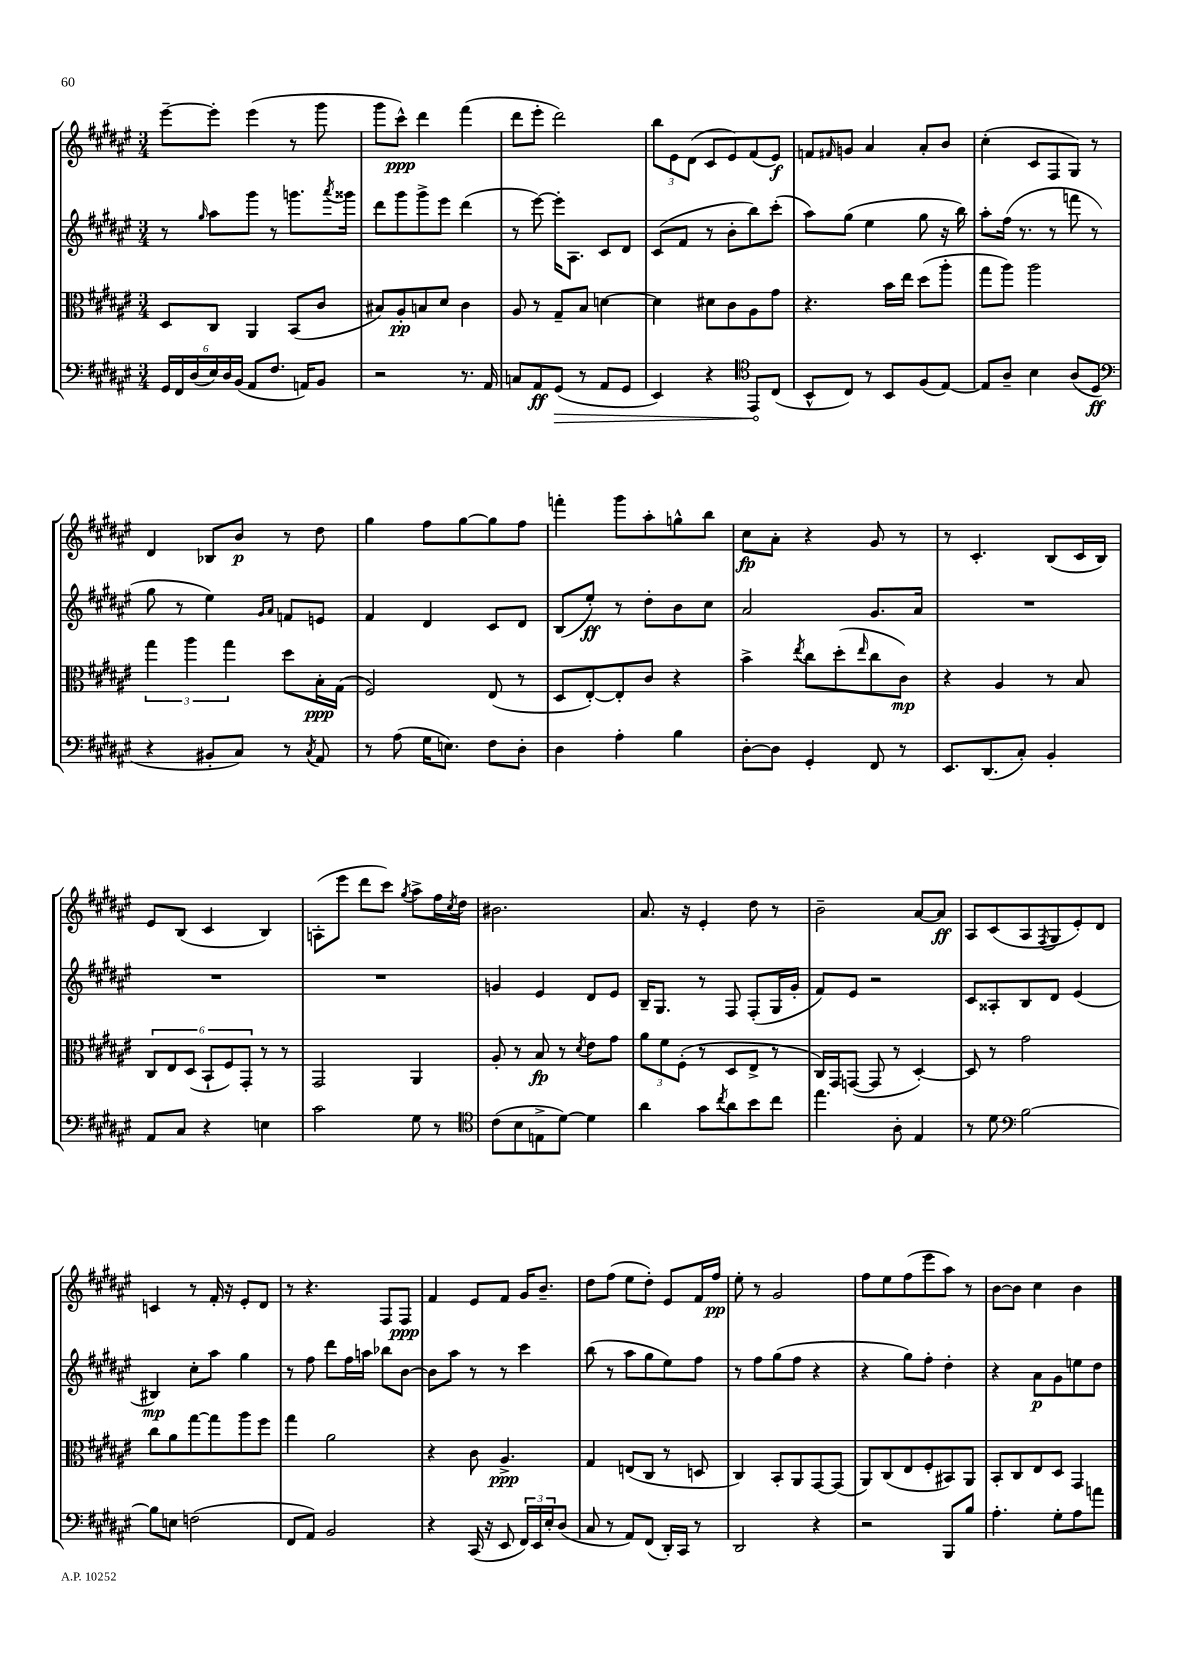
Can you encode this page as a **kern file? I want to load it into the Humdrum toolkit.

**kern	**dynam	**kern	**dynam	**kern	**dynam	**kern	**dynam
*part4	*part4	*part3	*part3	*part2	*part2	*part1	*part1
*staff4	*staff4	*staff3	*staff3	*staff2	*staff2	*staff1	*staff1
*clefF4	*	*clefC3	*	*clefG2	*	*clefG2	*
*k[f#c#g#d#a#e#]	*	*k[f#c#g#d#a#e#]	*	*k[f#c#g#d#a#e#]	*	*k[f#c#g#d#a#e#]	*
*M3/4	*	*M3/4	*	*M3/4	*	*M3/4	*
=25	=25	=25	=25	=25	=25	=25	=25
24GG#/LL	.	8D#/L	.	8r	.	[8eee#~\L	.
24FF#/	.	.	.	.	.	.	.
(24D#/	.	.	.	.	.	.	.
.	.	.	.	16qqgg#/	.	.	.
24E#/)	.	8C#/J	.	8aa#\L	.	8eee#'\J]	.
24D#/	.	.	.	.	.	.	.
(24BB/JJ	.	.	.	.	.	.	.
8AA#/L	.	4AA#/	.	8ggg#\J	.	(4eee#\	.
8.F#/J	.	.	.	8r	.	.	.
.	.	(8BB/L	.	8.gggn\L	.	8r	.
16AAn/KL)	.	.	.	.	.	.	.
8BB/J	.	8c#/J	.	.	.	8ggg#\	.
.	.	.	.	8qaaa#/	.	.	.
.	.	.	.	16ggg##X\Jk	.	.	.
=26	=26	=26	=26	=26	=26	=26	=26
2r	.	8B#X/L)	.	8ddd#\L	.	8ggg#\L	.
.	.	8A#'/	pp	8ggg#\	.	8ccc#^^\J)	ppp
.	.	8Bn/	.	8ggg#^\	.	4ddd#\	.
.	.	8d#/J	.	8eee#\J	.	.	.
8.r	.	4c#\	.	(4ddd#\	.	(4fff#\	.
16AA#/	.	.	.	.	.	.	.
=27	=27	=27	=27	=27	=27	=27	=27
8Cn/L	.	8A#/	.	8r	.	8ddd#\L	.
8AA#/	ff	8r	.	[8eee#\)	.	8eee#'\J	.
!	!LO:HP:b	!	!	!	!	!	!
(8GG#/J	>	8G#~/L	.	16eee#'\KL]	.	2ddd#\)	.
.	.	.	.	8.A#\J	.	.	.
8r	.	8B/J	.	.	.	.	.
8AA#/L	.	[4dn\	.	8c#/L	.	.	.
8GG#/J	.	.	.	8d#/J	.	.	.
=28	=28	=28	=28	=28	=28	=28	=28
4EE#/)	.	4d\]	.	(8c#/L	.	12bb\L	.
.	.	.	.	.	.	12e#\	.
.	.	.	.	8f#/J	.	.	.
.	.	.	.	.	.	(12d#\J	.
4r	.	8d#X\L	.	8r	.	8c#/L	.
.	.	8c#\	.	8b'\L	.	8e#/)	.
*clefC4	*	*	*	*	*	*	*
8EE#/L	.	8A#\	.	8bb\)	.	(8f#/	.
(8C#/J	]	8g#\J	.	(8ccc#'\J	.	8e#/J)	f
=29	=29	=29	=29	=29	=29	=29	=29
8BB^^/L	.	4.r	.	8aa#\L)	.	8fn/L	.
.	.	.	.	.	.	16qqf#X/	.
8C#/J)	.	.	.	(8gg#\J	.	8gn/J	.
8r	.	.	.	4ee#\	.	4a#/	.
8BB/L	.	16b\LL	.	.	.	.	.
.	.	16ee#\JJ	.	.	.	.	.
(8F#/	.	(8dd#\L	.	8gg#\	.	8a#'/L	.
[8E#/J)	.	8aa#'\J	.	16r	.	8b/J	.
.	.	.	.	16bb\)	.	.	.
=30	=30	=30	=30	=30	=30	=30	=30
8E#/L]	.	8gg#\L	.	8aa#'\L	.	(4cc#'\	.
8A#~/J	.	8aa#\J)	.	(16ff#\Jk	.	.	.
.	.	.	.	8.r	.	.	.
4B\	.	2aa#\	.	.	.	8c#/L	.
.	.	.	.	8r	.	8F#/	.
(8A#/L	.	.	.	8fffn\	.	8G#/J)	.
8D#/J	ff	.	.	8r	.	8r	.
!!LO:LB:g=z
=31	=31	=31	=31	=31	=31	=31	=31
*clefF4	*	*	*	*	*	*	*
4r	.	6gg#\	.	8gg#\	.	4d#/	.
.	.	.	.	8r	.	.	.
.	.	6aa#\	.	.	.	.	.
8BB#X'/L	.	.	.	4ee#\)	.	8B-X/L	.
.	.	6gg#\	.	.	.	.	.
8C#/J)	.	.	.	.	.	8b/J	p
.	.	.	.	16qqg#/LL	.	.	.
.	.	.	.	16qqa#/JJ	.	.	.
8r	.	8dd#\L	.	8fn/L	.	8r	.
8qC#/	.	.	.	.	.	.	.
8AA#/	.	16B'\L	ppp	8en/J	.	8dd#\	.
.	.	(16G#\JJ	.	.	.	.	.
=32	=32	=32	=32	=32	=32	=32	=32
8r	.	2F#/)	.	4f#/	.	4gg#\	.
(8A#\	.	.	.	.	.	.	.
16G#\KL	.	.	.	4d#/	.	8ff#\L	.
8.En\J)	.	.	.	.	.	.	.
.	.	.	.	.	.	[8gg#\	.
8F#\L	.	(8E#/	.	8c#/L	.	8gg#\]	.
8D#'\J	.	8r	.	8d#/J	.	8ff#\J	.
=33	=33	=33	=33	=33	=33	=33	=33
4D#\	.	8D#/L	.	(8B/L	.	4fffn'\	.
.	.	[8E#'/)	.	8ee#'/J)	ff	.	.
4A#'\	.	8E#'/]	.	8r	.	8ggg#\L	.
.	.	8c#/J	.	8dd#'\L	.	8aa#'\	.
4B\	.	4r	.	8b\	.	8ggn^^\	.
.	.	.	.	8cc#\J	.	8bb\J	.
=34	=34	=34	=34	=34	=34	=34	=34
[8D#'\L	.	4b^\	.	2a#/	.	8cc#\L	fp
8D#\J]	.	.	.	.	.	8a#'\J	.
.	.	8qee#/	.	.	.	.	.
4GG#'/	.	8cc#\L	.	.	.	4r	.
.	.	(8dd#'\	.	.	.	.	.
.	.	16qqee#/	.	.	.	.	.
8FF#/	.	8cc#\	.	8.g#/L	.	8g#/	.
8r	.	8c#\J)	mp	.	.	8r	.
.	.	.	.	16a#/Jk	.	.	.
=35	=35	=35	=35	=35	=35	=35	=35
8.EE#/L	.	4r	.	2.r	.	8r	.
.	.	.	.	.	.	4.c#'/	.
(8.DD#/	.	.	.	.	.	.	.
.	.	4A#/	.	.	.	.	.
8C#'/J)	.	.	.	.	.	.	.
4BB'/	.	8r	.	.	.	(8B/L	.
.	.	8B/	.	.	.	16c#/L	.
.	.	.	.	.	.	16B/JJ)	.
!!LO:LB:g=z
=36	=36	=36	=36	=36	=36	=36	=36
8AA#/L	.	12C#/L	.	2.r	.	8e#/L	.
.	.	12E#/	.	.	.	.	.
8C#/J	.	.	.	.	.	(8B/J	.
.	.	(12D#/J	.	.	.	.	.
4r	.	12BB`/L	.	.	.	4c#/	.
.	.	12F#/)	.	.	.	.	.
.	.	12GG#'/J	.	.	.	.	.
4En\	.	8r	.	.	.	4B/)	.
.	.	8r	.	.	.	.	.
=37	=37	=37	=37	=37	=37	=37	=37
2c#\	.	2GG#/	.	2.r	.	(8An'\L	.
.	.	.	.	.	.	8eee#\J	.
.	.	.	.	.	.	8ddd#\L	.
.	.	.	.	.	.	8ccc#\J)	.
.	.	.	.	.	.	8qgg#/	.
8G#\	.	4AA#/	.	.	.	8aa#^\L	.
8r	.	.	.	.	.	16ff#\L	.
.	.	.	.	.	.	8qcc#/	.
.	.	.	.	.	.	16dd#\JJ	.
=38	=38	=38	=38	=38	=38	=38	=38
*clefC4	*	*	*	*	*	*	*
(8c#\L	.	8A#'/	.	4gn/	.	2.b#X\	.
8B\	.	8r	.	.	.	.	.
8En^\	.	8B/	fp	4e#/	.	.	.
[8d#\J)	.	8r	.	.	.	.	.
.	.	8qd#/	.	.	.	.	.
4d#\]	.	8e#\L	.	8d#/L	.	.	.
.	.	8g#\J	.	8e#/J	.	.	.
=39	=39	=39	=39	=39	=39	=39	=39
4a#\	.	12a#\L	.	16B~/KL	.	8.a#/	.
.	.	.	.	8.G#/J	.	.	.
.	.	12f#\	.	.	.	.	.
.	.	(12F#'\J	.	.	.	.	.
.	.	.	.	.	.	16r	.
8g#\L	.	8r	.	8r	.	4e#'/	.
8qcc#/	.	.	.	.	.	.	.
8a#\	.	8D#/L	.	8F#/	.	.	.
8b\	.	8E#^/J	.	(8F#'/L	.	8dd#\	.
8cc#\J	.	8r	.	16G#/L	.	8r	.
.	.	.	.	16g#'/JJ	.	.	.
=40	=40	=40	=40	=40	=40	=40	=40
4.ee#\	.	16C#/LL)	.	8f#/L)	.	2b~\	.
.	.	16GG#/J	.	.	.	.	.
.	.	([8GGn/J	.	8e#/J	.	.	.
.	.	8GG/]	.	2r	.	.	.
8A#'\	.	8r	.	.	.	.	.
4E#/	.	[4D#'/)	.	.	.	[8a#/L	.
.	.	.	.	.	.	8a#/J]	ff
=41	=41	=41	=41	=41	=41	=41	=41
8r	.	8D#/]	.	8c#/L	.	8A#/L	.
8d#\	.	8r	.	8A##X'/	.	(8c#/	.
*clefF4	*	*	*	*	*	*	*
[2B\	.	2g#\	.	8B/	.	8A#/	.
.	.	.	.	.	.	8qF#/	.
.	.	.	.	8d#/J	.	8G#/	.
.	.	.	.	(4e#/	.	8e#'/)	.
.	.	.	.	.	.	8d#/J	.
!!LO:LB:g=z
=42	=42	=42	=42	=42	=42	=42	=42
8B\L]	.	8cc#\L	.	4B#X/)	mp	4cn/	.
8En\J	.	8a#\	.	.	.	.	.
(2Fn\	.	[8gg#\	.	8cc#'\L	.	8r	.
.	.	8gg#\]	.	8aa#\J	.	16f#'/	.
.	.	.	.	.	.	16r	.
.	.	8aa#\	.	4gg#\	.	8e#'/L	.
.	.	8ff#\J	.	.	.	8d#/J	.
=43	=43	=43	=43	=43	=43	=43	=43
8FF#/L	.	4gg#\	.	8r	.	8r	.
8AA#/J)	.	.	.	8ff#\	.	4.r	.
2BB/	.	2a#\	.	8ddd#\L	.	.	.
.	.	.	.	16ff#\L	.	.	.
.	.	.	.	16aan\JJ	.	.	.
.	.	.	.	8bb-X\L	.	8F#/L	.
.	.	.	.	[8b\J	.	8F#/J	ppp
=44	=44	=44	=44	=44	=44	=44	=44
4r	.	4r	.	8b\L]	.	4f#/	.
.	.	.	.	8aa#\J	.	.	.
(16CC#/	.	8c#\	.	8r	.	8e#/L	.
16r	.	.	.	.	.	.	.
8EE#/	.	4.A#^/	ppp	8r	.	8f#/J	.
24FF#/LL)	.	.	.	4ccc#\	.	16g#/KL	.
24EE#/	.	.	.	.	.	.	.
.	.	.	.	.	.	8.b~/J	.
24E#'/J	.	.	.	.	.	.	.
(8D#/J	.	.	.	.	.	.	.
=45	=45	=45	=45	=45	=45	=45	=45
8C#/	.	4G#/	.	(8bb\	.	8dd#\L	.
8r	.	.	.	8r	.	(8ff#\J	.
8AA#/L)	.	(8En/L	.	8aa#\L	.	8ee#\L	.
(8FF#/J	.	8C#/J	.	8gg#\	.	8dd#'\J)	.
16DD#'/LL)	.	8r	.	8ee#\)	.	8e#/L	.
16CC#/JJ	.	.	.	.	.	.	.
8r	.	8Dn/	.	8ff#\J	.	16f#/L	.
.	.	.	.	.	.	16ff#/JJ	pp
=46	=46	=46	=46	=46	=46	=46	=46
2DD#/	.	4C#/)	.	8r	.	8ee#'\	.
.	.	.	.	8ff#\L	.	8r	.
.	.	8BB'/L	.	(8gg#\	.	2g#/	.
.	.	8AA#/	.	8ff#\J	.	.	.
4r	.	[8GG#/	.	4r	.	.	.
.	.	(8GG#/J]	.	.	.	.	.
=47	=47	=47	=47	=47	=47	=47	=47
2r	.	8AA#/L)	.	4r	.	8ff#\L	.
.	.	(8C#/	.	.	.	8ee#\	.
.	.	8E#/	.	8gg#\L)	.	(8ff#\	.
.	.	8F#'/	.	8ff#'\J	.	8eee#\	.
8BBB/L	.	8BB#X/)	.	4dd#'\	.	8aa#\J)	.
8B/J	.	8AA#/J	.	.	.	8r	.
=48	=48	=48	=48	=48	=48	=48	=48
4.A#'\	.	8BB'/L	.	4r	.	[8b\L	.
.	.	8C#/	.	.	.	8b\J]	.
.	.	8E#/	.	8a#\L	p	4cc#\	.
8G#'\L	.	8D#/J	.	8g#\	.	.	.
8A#\	.	4GG#/	.	8een\	.	4b\	.
8an\J	.	.	.	8dd#\J	.	.	.
==	==	==	==	==	==	==	==
*-	*-	*-	*-	*-	*-	*-	*-
